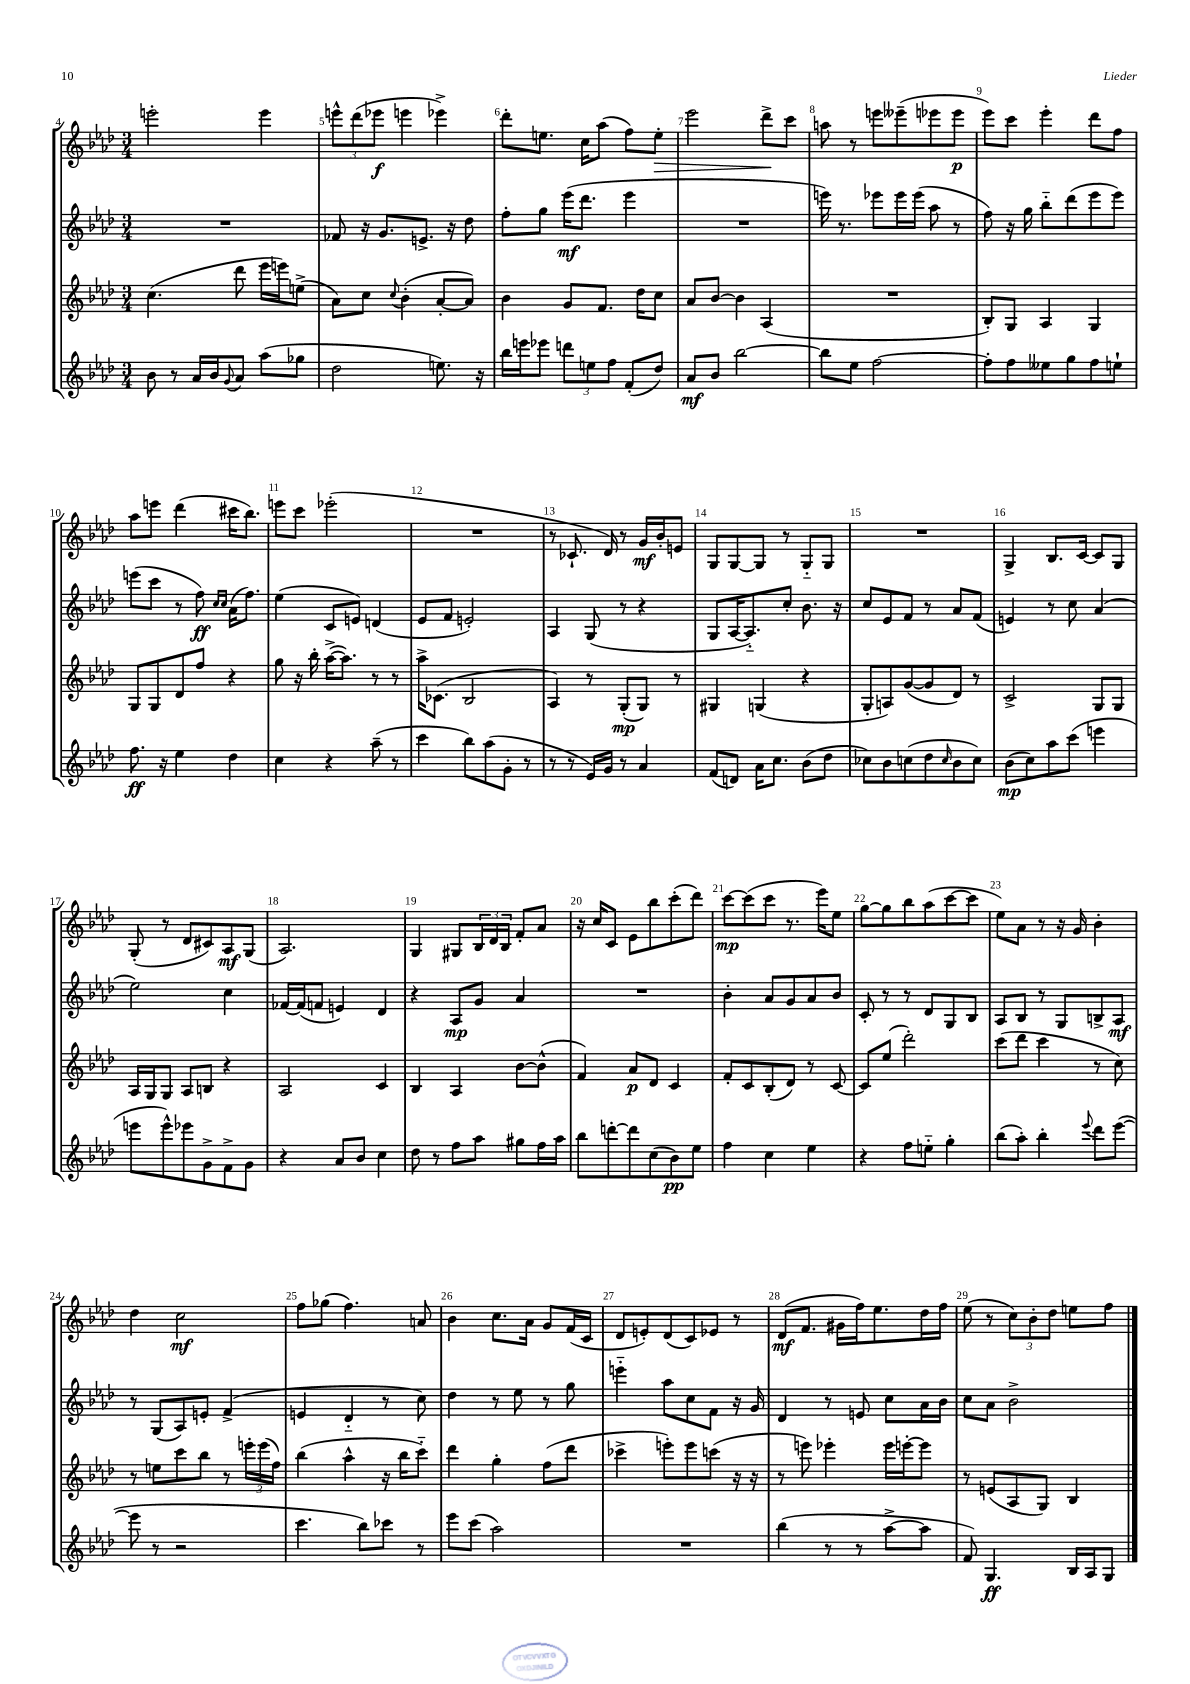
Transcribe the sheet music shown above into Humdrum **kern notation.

**kern	**kern	**kern	**kern
*staff4	*staff3	*staff2	*staff1
*clefG2	*clefG2	*clefG2	*clefG2
*k[b-e-a-d-]	*k[b-e-a-d-]	*k[b-e-a-d-]	*k[b-e-a-d-]
*M3/4	*M3/4	*M3/4	*M3/4
8b-\	(4.cc\	2.r	2eee'\
8r	.	.	.
16a-/LL	.	.	.
16b-/J	.	.	.
8qqg/	.	.	.
8a-/J	8ddd-\	.	.
(8aa-\L	16eee-\LL	.	4eee\
.	16eee\J)	.	.
8gg-\J	(8ee^\J	.	.
=	=	=	=
2dd-\	8a-\L)	8f-/	12eee^^\L
.	.	.	(12ddd-\
.	8cc\J	16r	.
.	.	.	12eee-\J
.	.	8.g/L	.
.	8qqcc/	.	.
.	(4b-'\	.	4eee\
.	.	8.e^/J	.
8.ee\)	[8a-'/L	.	4eee-^\)
.	.	16r	.
.	8a-/]J)	8dd-\	.
16r	.	.	.
=	=	=	=
16bb-\LL	4b-\	8ff'\L	8ddd-'\L
16eee\J	.	.	.
8eee-\J	.	8gg\J	8.ee\J
12ddd\L	8g/L	(16eee-\LK	.
.	.	8.ddd-\J	16cc\LK
12ee\	.	.	.
.	8.f/J	.	(8aa-\J
12ff\J	.	.	.
(8f'/L	.	4eee-\	8ff\L)
.	16dd-\LK	.	.
8dd-/J)	8cc\J	.	8ee'\J
=	=	=	=
8a-/L	8a-/L	2.r	2eee-\
8b-/J	[8b-/J	.	.
[2bb-\	4b-\]	.	.
.	(4A-/	.	8ddd-^\L
.	.	.	8ccc\J
=	=	=	=
8bb-\]L	2.r	16eee\)	8aa\
.	.	8.r	.
8ee-\J	.	.	8r
[2ff\	.	8eee-\L	8eee\L
.	.	16eee-\L	(8eee--~\
.	.	(16eee-\JJ	.
.	.	8aa-\	8eee-\
.	.	8r	8eee-\J
=	=	=	=
8ff'\]L	8B-'/L)	8ff\)	8eee-\L)
8ff\	8G/J	16r	8ccc\J
.	.	16gg\	.
8ee--\	4A-/	8bb-'~\L	4eee-'\
8gg\	.	(8ddd-\	.
8ff\	4G/	8eee-\	8ddd-\L
8ee`\J	.	8eee-\J)	8ff\J
=	=	=	=
8.ff\	8G/L	(8eee\L	8aa-\L
.	8G/	8ccc\J	8eee\J
16r	.	.	.
4ee-\	8d-/	8r	(4ddd-\
.	8ff/J	8ff\)	.
.	.	16qqcc/LL	.
.	.	16qqcc/JJ	.
4dd-\	4r	(16a-\LK	16ccc#\LK
.	.	8.ff\J)	8.bb-\J)
=	=	=	=
4cc\	8gg\	(4ee-\	8eee\L
.	16r	.	8ccc\J
.	16bb-'\	.	.
4r	([16aa-^\LK	8c/L	(2eee-'\
.	8.aa-\]J)	.	.
.	.	8e/J)	.
(8aa-~\	8r	(4d/	.
8r	8r	.	.
=	=	=	=
4ccc\	16aa-^\LK	8e-/L	2.r
.	(8.c-\J	.	.
.	.	8f/J	.
8bb-\L)	2B-/	2e'/)	.
(8aa-\	.	.	.
8g'\J	.	.	.
8r	.	.	.
=	=	=	=
8r	4A-/)	4A-/	8r
8r	.	.	8.c-`/
16e-/LL)	8r	(8G/	.
16g/JJ	.	.	16d-/)
8r	(8G'/L	8r	8r
4a-/	8G/J)	4r	16g/LL
.	.	.	16b-'/J
.	8r	.	8e/J
=	=	=	=
(8f/L	4G#/	8G/L	8G/L
8d/J)	.	[16A-/K	[8G/
.	.	8.A-'~/])	.
16a-\LK	(4G/	.	8G/]J
8.cc\J	.	.	.
.	.	8cc'/J	8r
(8b-\L	4r	8.b-\	8G'~/L
8dd-\J	.	.	8G/J
.	.	16r	.
=	=	=	=
8cc-\L)	8G'/L	8cc/L	2.r
8b-\	8A/)	8e-/	.
(8cc\	([8g/	8f/J	.
8dd-\	8g/]	8r	.
16qqcc/	.	.	.
8b-\	8d-/J)	8a-/L	.
8cc\J)	8r	(8f/J	.
=	=	=	=
(8b-\L	2c^/	4e/)	4G^/
8cc\)	.	.	.
8aa-\	.	8r	8.B-/L
(8ccc\J	.	8cc\	.
.	.	.	[16c/Jk
4eee\	8G/L	(4a-/	8c/]L
.	8G/J	.	8G/J
=	=	=	=
8eee\L	16A-/LL	2ee-\)	(8G'/
.	16G/J	.	.
8eee^^\)	8G/J	.	8r
8eee-\	8A-/L	.	8d-/L
8g^\	8B/J	.	8c#/)
8f^\	4r	4cc\	8A-/
8g\J	.	.	(8G/J
=	=	=	=
4r	2A-/	[16f-/LL	2.A-/)
.	.	(16f-/]J	.
.	.	8f/J	.
8a-/L	.	4e/)	.
8b-/J	.	.	.
4cc\	4c/	4d-/	.
=	=	=	=
8dd-\	4B-/	4r	4G/
8r	.	.	.
8ff\L	4A-/	8A-/L	8G#/L
8aa-\J	.	8g/J	24B-/L
.	.	.	24d-/
.	.	.	24B-/JJ
8gg#\L	[8b-\L	4a-/	8f'/L
16ff\L	(8b-^^\]J	.	8a-/J
16aa-\JJ	.	.	.
=	=	=	=
8bb-\L	4f/)	2.r	16r
.	.	.	16cc/LK
[8ddd'\	.	.	8c/J
8ddd\]	8a-/L	.	8e-\L
(8cc\	8d-/J	.	8bb-\
8b-\)	4c/	.	(8ccc'\
8ee-\J	.	.	8ddd-\J)
=	=	=	=
4ff\	8f'/L	4b-'\	[8ccc\L
.	8c/	.	(8ccc\]
4cc\	(8B-'/	8a-/L	8ccc\J
.	8d-/J)	8g/	8.r
4ee-\	8r	8a-/	.
.	.	.	16eee-\LK)
.	[8c/	8b-/J	8ee-\J
=	=	=	=
4r	8c/]L	8c'/	[8gg\L
.	(8ee-/J	8r	8gg\]
8ff\L	2ddd-'\)	8r	8bb-\
8ee'~\J	.	8d-/L	(8aa-\
4gg'\	.	8G/	[8ccc\
.	.	8B-/J	8ccc\]J
=	=	=	=
(8bb-\L	(8ccc\L	8A-/L	8ee-\L)
8aa-'\J)	8ddd-\J	8B-/J	8a-\J
4bb-'\	4ccc\	8r	8r
.	.	8G/L	16r
.	.	.	16g/
8qqeee-/	.	.	.
8ddd-\L	8r	8B^/	4b-'\
([8eee-\J	8cc\)	8A-/J	.
=	=	=	=
8eee-\]	8r	8r	4dd-\
8r	8ee\L	(8G/L	.
2r	8ccc\	8A-/)	2cc\
.	8bb-\J	8e'/J	.
.	8r	(4f^/	.
.	24eee'\LL	.	.
.	(24eee\	.	.
.	24ff\JJ)	.	.
=	=	=	=
4.ccc\	(4bb-\	4e/	8ff\L
.	.	.	(8gg-\J
.	4aa-^^\	4d-'~/	4.ff\)
8bb-\L)	.	.	.
8ccc-\J	16r	8r	.
.	16bb-\LK	.	.
8r	8ccc'~\J)	8cc\)	8a/
=	=	=	=
8eee-\L	4ddd-\	4dd-\	4b-\
(8ccc\J	.	.	.
2aa-\)	4gg'\	8r	8.cc\L
.	.	8ee-\	.
.	.	.	16a-\Jk
.	(8ff\L	8r	8g/L
.	8ddd-\J	8gg\	(16f/L
.	.	.	16c/JJ
=	=	=	=
2.r	4ccc-^\	4eee'~\	8d-/L
.	.	.	8e'/)
.	8eee'\L)	8aa-\L	(8d-/
.	8eee\	8cc\	8c/)
.	(8ccc\J	8f\J	8e-/J
.	16r	16r	8r
.	16r	16g/	.
=	=	=	=
(4bb-\	8r	4d-/	(8d-/L
.	8eee\)	.	8.f/J
8r	4eee-'\	8r	.
.	.	.	16g#\LL
8r	.	8e/	16ff\J)
.	.	.	8.ee-\
[8aa-^\L	16eee-\LL	8cc\L	.
.	[16eee'\J	.	.
8aa-\]J	8eee\]J	16a-\L	16dd-\L
.	.	16b-\JJ	16ff\JJ
=	=	=	=
8f/)	8r	8cc\L	(8ee-\
4.G/	(8e/L	8a-\J	8r
.	8A-/	2b-^\	12cc\L)
.	.	.	12b-'\
.	8G/J)	.	.
.	.	.	12dd-\J
16B-/LL	4B-/	.	8ee\L
16A-/J	.	.	.
8G/J	.	.	8ff\J
==	==	==	==
*-	*-	*-	*-
